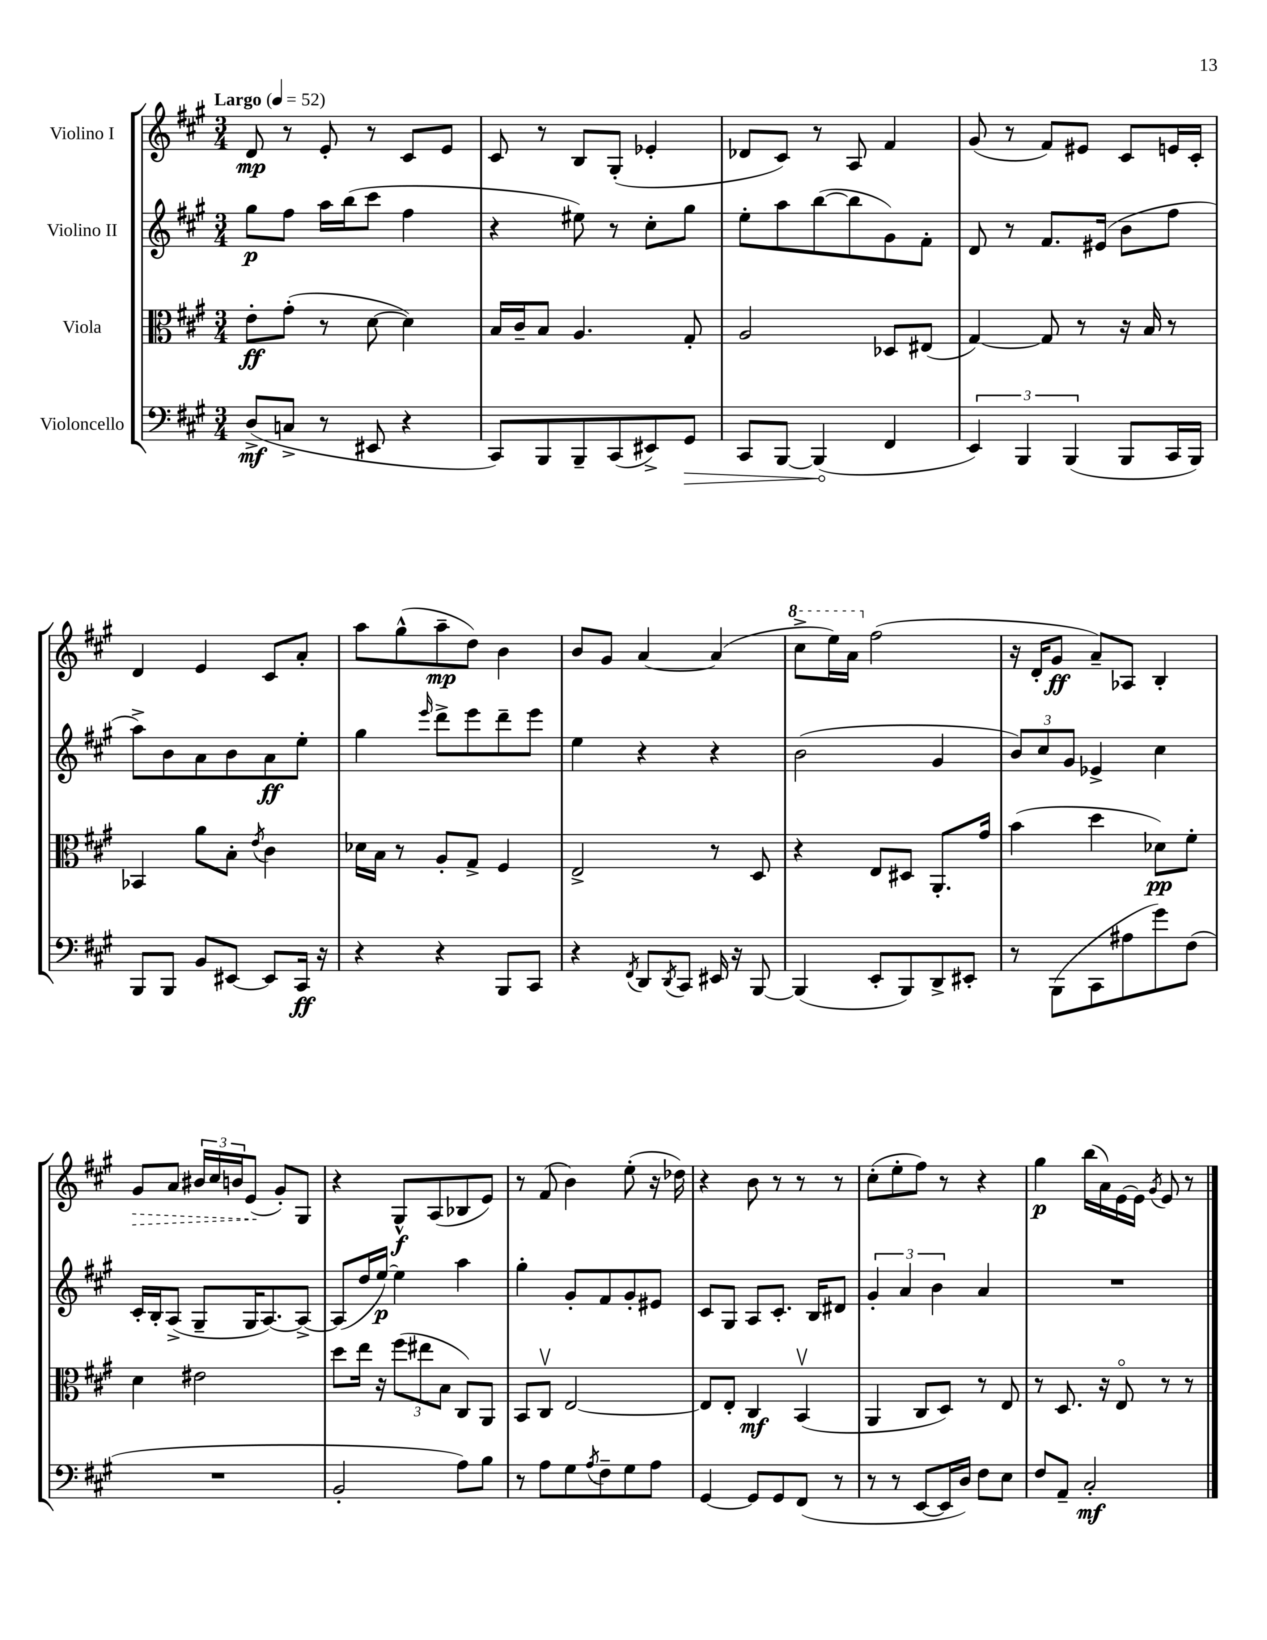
<<
\new StaffGroup <<
\new Staff = "s0" \with { instrumentName = "Violino I" } {
    \clef treble \key a \major \numericTimeSignature \time 3/4 \tempo "Largo" 4 = 52
    d'8\mp r8 e'8-. r8 cis'8 e'8 |
    cis'8 r8 b8 gis8-.( ees'4-. |
    des'8 cis'8) r8 a8 fis'4 |
    gis'8( r8 fis'8) eis'8 cis'8 e'16 cis'16-. |
    d'4 e'4 cis'8 a'8-. |
    a''8 gis''8-^( a''8--\mp d''8) b'4 |
    b'8 gis'8 a'4~ a'4( |
    \ottava #1 cis'''8-> e'''16) a''16 \ottava #0 fis''2( |
    r16 d'16-. gis'8\ff a'8--) aes8 b4-. |
    \once \override Hairpin.style = #'dashed-line gis'8\> a'8 \tuplet 3/2 { bis'16 cis''16 b'16 } e'8\!( gis'8-.) gis8 |
    r4 gis8-^\f a8( bes8 e'8) |
    r8 fis'8( b'4) e''8-.( r16 des''16) |
    r4 b'8 r8 r8 r8 |
    cis''8-.( e''8-. fis''8) r8 r4 |
    gis''4\p b''16( a'16) e'16~ e'16 \acciaccatura { gis'8 } e'8 r8 \bar "|." |
}
\new Staff = "s1" \with { instrumentName = "Violino II" } {
    \clef treble \key a \major \numericTimeSignature \time 3/4
    gis''8\p fis''8 a''16 b''16( cis'''8 fis''4 |
    r4 eis''8) r8 cis''8-. gis''8 |
    e''8-. a''8 b''8~( b''8 gis'8) fis'8-. |
    d'8 r8 fis'8. eis'16( b'8 fis''8 |
    a''8->) b'8 a'8 b'8 a'8\ff e''8-. |
    gis''4 \grace { e'''16 } d'''8-> e'''8 d'''8-- e'''8 |
    e''4 r4 r4 |
    b'2( gis'4 |
    \tuplet 3/2 { b'8) cis''8 gis'8 } ees'4-> cis''4 |
    cis'16-. b16-. a8->( gis8-- gis16 a8.~) a8~-> |
    a8( d''16 e''16~\p) e''4 a''4 |
    gis''4-. gis'8-. fis'8 gis'8-. eis'8 |
    cis'8 gis8 a8 cis'8.-. b16 dis'8 |
    \tuplet 3/2 { gis'4-. a'4 b'4 } a'4 |
    R2. \bar "|." |
}
\new Staff = "s2" \with { instrumentName = "Viola" } {
    \clef alto \key a \major \numericTimeSignature \time 3/4
    e'8-.\ff gis'8-.( r8 d'8~ d'4) |
    b16 cis'16-- b8 a4. gis8-. |
    a2 des8 eis8( |
    gis4~) gis8 r8 r16 b16 r8 |
    bes,4 a'8 b8-. \acciaccatura { e'8 } cis'4 |
    des'16 b16 r8 a8-. gis8-> fis4 |
    e2-> r8 d8 |
    r4 e8 dis8 a,8.-. gis'16 |
    b'4( d''4 des'8\pp) fis'8-. |
    d'4 eis'2 |
    d''8 e''16 r16 \tuplet 3/2 { fis''8( eis''8 b8 } cis8) a,8 |
    b,8 cis8\upbow e2~ |
    e8 e8-. cis4\mf b,4\upbow( |
    a,4 cis8 d8) r8 e8 |
    r8 d8. r16 e8\flageolet r8 r8 \bar "|." |
}
\new Staff = "s3" \with { instrumentName = "Violoncello" } {
    \clef bass \key a \major \numericTimeSignature \time 3/4
    d8->\mf( c8-> r8 eis,8 r4 |
    cis,8) b,,8 b,,8-- cis,8( eis,8->) \once \override Hairpin.circled-tip = ##t gis,8\> |
    cis,8 b,,8~ b,,4\!( fis,4 |
    \tuplet 3/2 { e,4) b,,4 b,,4( } b,,8 cis,16 b,,16) |
    b,,8 b,,8 b,8 eis,8~ eis,8 cis,16\ff r16 |
    r4 r4 b,,8 cis,8 |
    r4 \acciaccatura { fis,8 } d,8 \acciaccatura { d,8 } cis,8 eis,16 r16 b,,8~ |
    b,,4( e,8-. b,,8) d,8-> eis,8-. |
    r8 b,,8( cis,8 ais8 gis'8) fis8( |
    R2. |
    b,2-. a8) b8 |
    r8 a8 gis8 \acciaccatura { a8 } fis8-- gis8 a8 |
    gis,4~ gis,8 gis,8 fis,8( r8 |
    r8 r8 e,8~ e,16 d16) fis8 e8 |
    fis8 a,8-- cis2-.\mf \bar "|." |
}
>>
>>
\layout { \context { \Score \remove "Bar_number_engraver" } }
